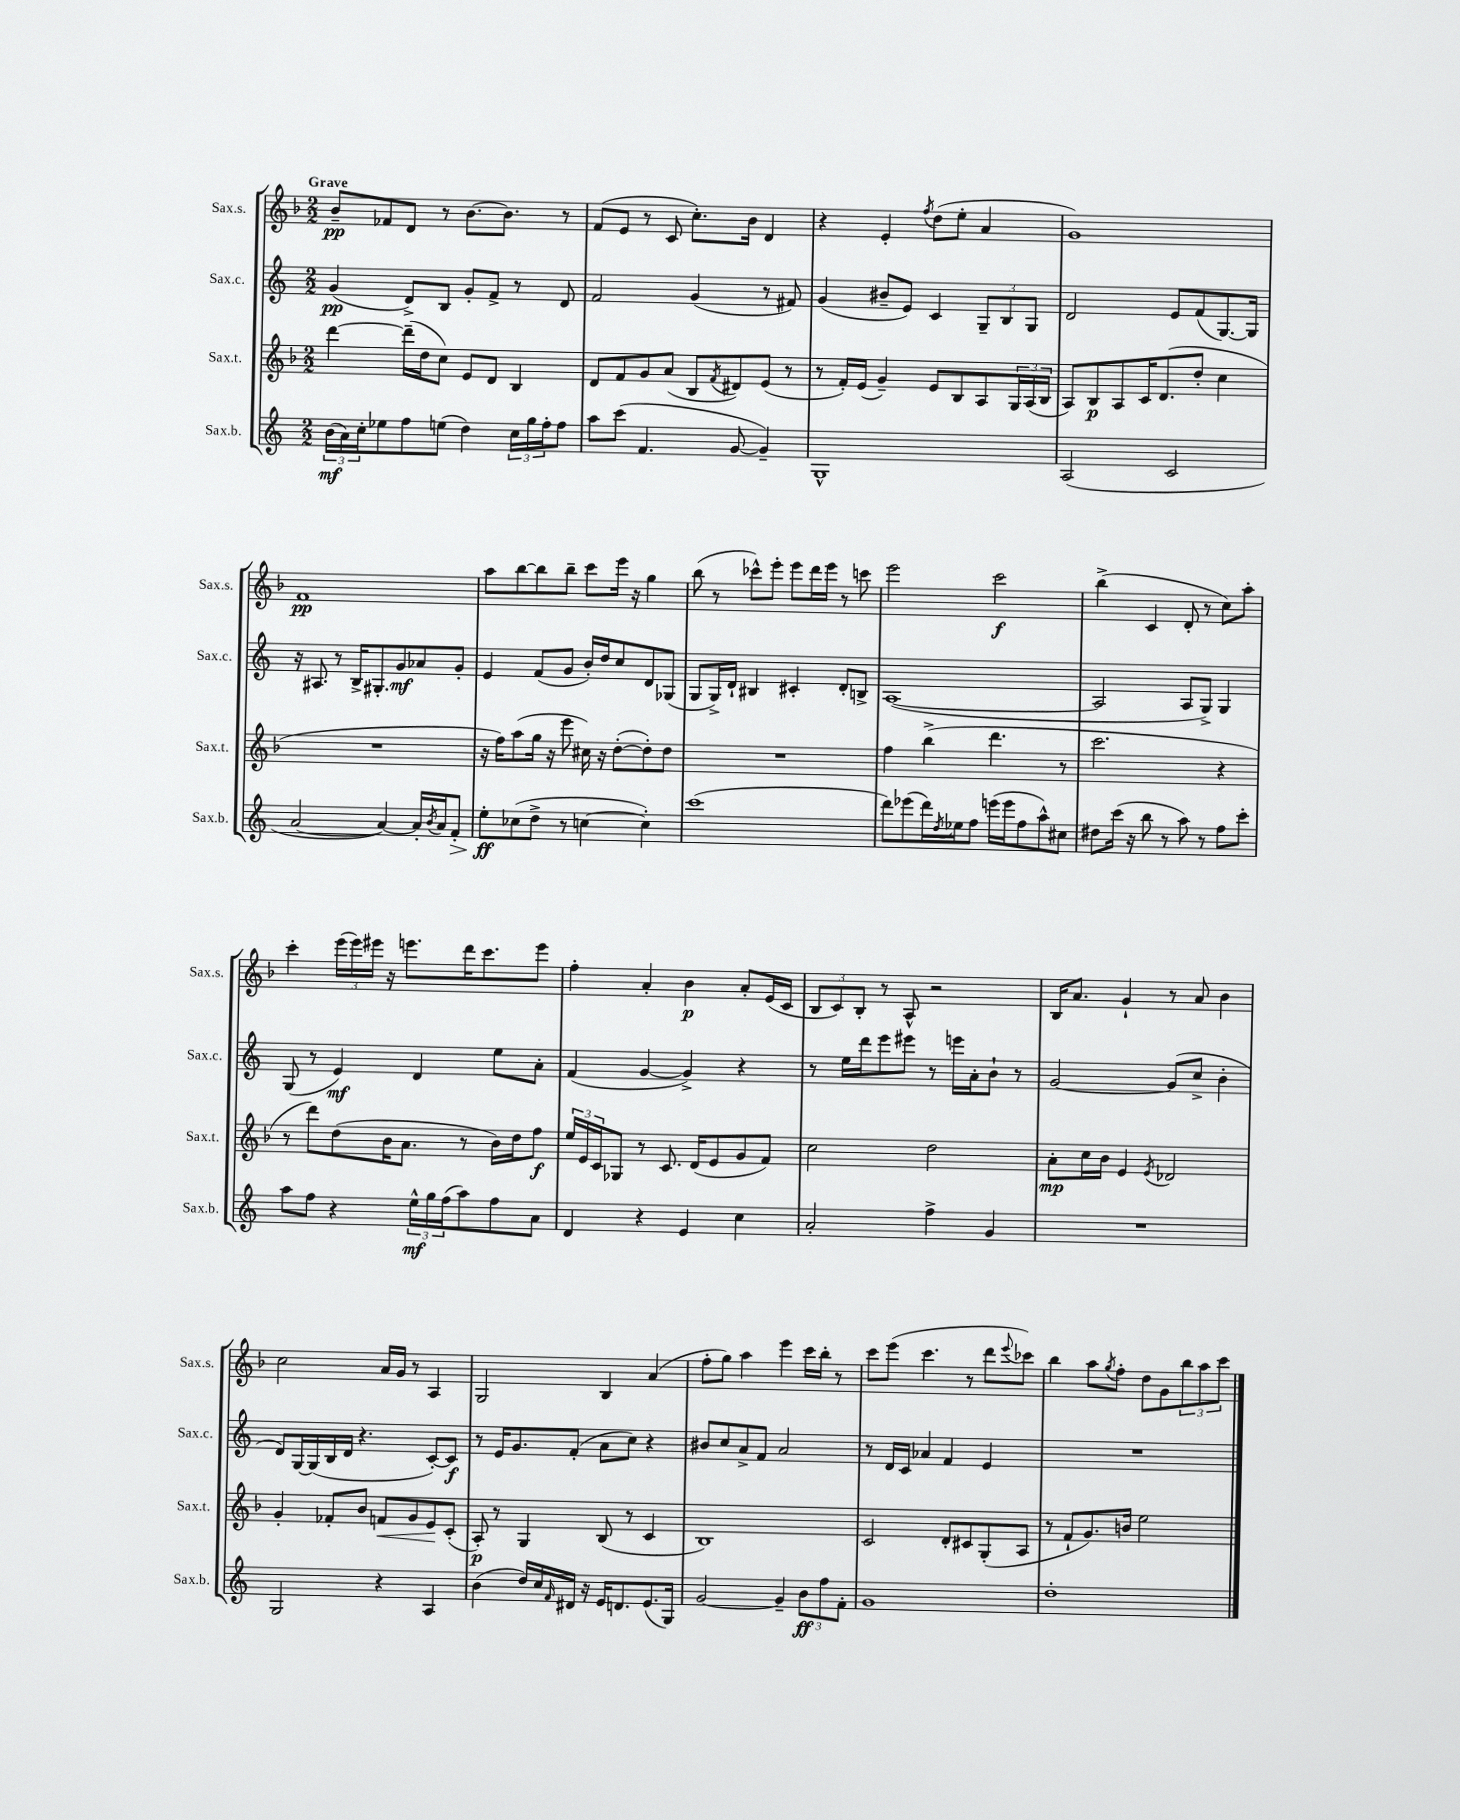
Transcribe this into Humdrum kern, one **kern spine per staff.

**kern	**dynam	**kern	**dynam	**kern	**dynam	**kern	**dynam
*part4	*part4	*part3	*part3	*part2	*part2	*part1	*part1
*staff4	*staff4	*staff3	*staff3	*staff2	*staff2	*staff1	*staff1
*I"Sax.b.	*	*I"Sax.t.	*	*I"Sax.c.	*	*I"Sax.s.	*
*I'Sax.b.	*	*I'Sax.t.	*	*I'Sax.c.	*	*I'Sax.s.	*
*clefG2	*	*clefG2	*	*clefG2	*	*clefG2	*
*k[]	*	*k[b-]	*	*k[]	*	*k[b-]	*
*M2/2	*	*M2/2	*	*M2/2	*	*M2/2	*
=1	=1	=1	=1	=1	=1	=1	=1
!	!	!	!	!	!	!LO:TX:a:B:t=Grave	!
(24b\LL	mf	[4ddd\	.	(4g/	pp	8b-~/L	pp
24a\)	.	.	.	.	.	.	.
24cc'\J	.	.	.	.	.	.	.
8ee-X\	.	.	.	.	.	8f-X/	.
8ff\	.	(16ddd~\LL]	.	8d^/L)	.	8d/J	.
.	.	16dd\J	.	.	.	.	.
(8een\J	.	8cc\J)	.	8B/J	.	8r	.
4dd\)	.	8e/L	.	8g'/L	.	[8.b-\L	.
.	.	8d/J	.	8f^/J	.	.	.
.	.	.	.	.	.	8.b-\J]	.
24cc\LL	.	4B-/	.	8r	.	.	.
24gg\	.	.	.	.	.	.	.
24ff'\J	.	.	.	.	.	.	.
8ff\J	.	.	.	8d/	.	8r	.
=2	=2	=2	=2	=2	=2	=2	=2
8aa\L	.	8d/L	.	2f/	.	(8f/L	.
(8ccc\J	.	8f/	.	.	.	8e/J	.
4.f/	.	8g/	.	.	.	8r	.
.	.	(8a/J	.	.	.	8c/	.
.	.	8B-/L	.	(4g/	.	8.cc'\L)	.
.	.	8qf/	.	.	.	.	.
[8g/	.	8d#X/)	.	.	.	.	.
.	.	.	.	.	.	16b-\Jk	.
4g~/])	.	(8e/J	.	8r	.	4d/	.
.	.	8r	.	8f#X/)	.	.	.
=3	=3	=3	=3	=3	=3	=3	=3
1G^^	.	8r	.	(4g/	.	4r	.
.	.	16f'/LL)	.	.	.	.	.
.	.	(16e/JJ	.	.	.	.	.
.	.	4g~/)	.	8b#X~/L	.	4e'/	.
.	.	.	.	8e/J)	.	.	.
.	.	.	.	.	.	8qff/	.
.	.	8e/L	.	4c/	.	(8dd\L	.
.	.	8B-/	.	.	.	8ee'\J	.
.	.	8A/	.	12G~/L	.	4a/	.
.	.	.	.	12B/	.	.	.
.	.	24G/L	.	.	.	.	.
.	.	(24A/	.	12G/J	.	.	.
.	.	24B-/JJ	.	.	.	.	.
=4	=4	=4	=4	=4	=4	=4	=4
(2A/	.	8A/L)	.	2d/	.	1g)	.
.	.	8B-/	p	.	.	.	.
.	.	8A/	.	.	.	.	.
.	.	16c/K	.	.	.	.	.
.	.	(8.d/	.	.	.	.	.
2c/	.	.	.	8e/L	.	.	.
.	.	8dd'/J	.	(8f/	.	.	.
.	.	4cc\	.	[8.G/)	.	.	.
.	.	.	.	16G/Jk]	.	.	.
!!LO:LB:g=z
=5	=5	=5	=5	=5	=5	=5	=5
[2a/	.	1r	.	16r	.	1f	pp
.	.	.	.	8.A#X/	.	.	.
.	.	.	.	8r	.	.	.
.	.	.	.	16B^/KL	.	.	.
.	.	.	.	8.G#X'/	.	.	.
4a/_)	.	.	.	.	.	.	.
.	.	.	.	8g/	mf	.	.
16a'/LL]	.	.	.	8a-X/	.	.	.
8qb/	.	.	.	.	.	.	.
16a/J	.	.	.	.	.	.	.
!	!LO:HP:b	!	!	!	!	!	!
8f'/J	>	.	.	8g'/J	.	.	.
=6	=6	=6	=6	=6	=6	=6	=6
8ee'\L	ff	16r	.	4e/	.	8aa\L	.
.	.	16ff\KL)	.	.	.	.	.
(8cc-X\	]	(8aa\	.	.	.	[8bb-\	.
8dd^\J	.	16gg\Jk	.	(8f/L	.	8bb-\]	.
.	.	16r	.	.	.	.	.
8r	.	8eee\	.	8g/J	.	8bb-~\J	.
[4ccn\	.	16cc#X\)	.	16b'/LL)	.	8ccc\L	.
.	.	16r	.	16dd/J	.	.	.
.	.	([8dd'\L	.	8cc/	.	16eee\Jk	.
.	.	.	.	.	.	16r	.
4cc'\])	.	8dd'\])	.	8d/	.	4gg\	.
.	.	8dd\J	.	(8G-X/J	.	.	.
=7	=7	=7	=7	=7	=7	=7	=7
(1ccc	.	1r	.	8G/L	.	(8bb-\	.
.	.	.	.	16G^/L)	.	8r	.
.	.	.	.	16d`/JJ	.	.	.
.	.	.	.	4B#X/	.	8ccc-X^^\L)	.
.	.	.	.	.	.	8eee'\J	.
.	.	.	.	4c#X'/	.	8eee\L	.
.	.	.	.	.	.	16ddd\L	.
.	.	.	.	.	.	16eee\JJ	.
.	.	.	.	8d'/L	.	8r	.
.	.	.	.	8Bn^/J	.	8cccn\	.
=8	=8	=8	=8	=8	=8	=8	=8
8ddd\L)	.	4ff\	.	([1A	.	2eee\	.
(8eee-X\	.	.	.	.	.	.	.
16ddd\L)	.	(4bb-^\	.	.	.	.	.
8qdd/	.	.	.	.	.	.	.
16ee-X\J	.	.	.	.	.	.	.
8ff\J	.	.	.	.	.	.	.
(16eeen\LL	.	4.ddd\	.	.	.	2ccc\	f
16eee\J	.	.	.	.	.	.	.
8ff\	.	.	.	.	.	.	.
8aa^^\)	.	.	.	.	.	.	.
8cc#X\J	.	8r	.	.	.	.	.
=9	=9	=9	=9	=9	=9	=9	=9
8dd#X\L	.	2.ccc\	.	2A/]	.	(4bb-^\	.
(16ccc\Jk	.	.	.	.	.	.	.
16r	.	.	.	.	.	.	.
8bb\	.	.	.	.	.	4c/	.
8r	.	.	.	.	.	.	.
8aa\)	.	.	.	8A/L	.	8d'/	.
8r	.	.	.	8G^/J)	.	8r	.
8ff\L	.	4r	.	4G/	.	8cc\L)	.
8ccc'\J	.	.	.	.	.	8aa'\J	.
!!LO:LB:g=z
=10	=10	=10	=10	=10	=10	=10	=10
8aa\L	.	8r	.	(8G/	.	4ccc'\	.
8ff\J	.	8ddd\L)	.	8r	.	.	.
4r	.	(8dd\	.	4e/)	mf	(24eee\LL	.
.	.	.	.	.	.	24eee\)	.
.	.	.	.	.	.	24eee#X\JJ	.
.	.	16b-\K	.	.	.	16r	.
.	.	8.a\J	.	.	.	8.eeen\L	.
24ee^^\LL	mf	.	.	4d/	.	.	.
24gg\	.	.	.	.	.	.	.
(24ff\J	.	.	.	.	.	.	.
8aa\)	.	8r	.	.	.	16ddd\K	.
.	.	.	.	.	.	8.ccc\	.
8ff\	.	16b-\LL)	.	8ee\L	.	.	.
.	.	16dd\J	.	.	.	.	.
8a\J	.	8ff\J	f	8a'\J	.	8eee\J	.
=11	=11	=11	=11	=11	=11	=11	=11
4d/	.	24ee/LL	.	(4f/	.	4ff'\	.
.	.	24e/	.	.	.	.	.
.	.	24c/J	.	.	.	.	.
.	.	8G-X/J	.	.	.	.	.
4r	.	8r	.	[4g/	.	4a'/	.
.	.	8.c/	.	.	.	.	.
4e/	.	.	.	4g^/])	.	4b-\	p
.	.	(16d/KL	.	.	.	.	.
.	.	8e/	.	.	.	.	.
4cc\	.	8g/	.	4r	.	8a'/L	.
.	.	8f/J)	.	.	.	(16e/L	.
.	.	.	.	.	.	16c/JJ	.
=12	=12	=12	=12	=12	=12	=12	=12
2a'/	.	2cc\	.	8r	.	12B-/L	.
.	.	.	.	.	.	12c/)	.
.	.	.	.	16ee\LL	.	.	.
.	.	.	.	.	.	12B-'/J	.
.	.	.	.	16ddd\J	.	.	.
.	.	.	.	8eee\	.	8r	.
.	.	.	.	8eee#X\J	.	8A^^/	.
4ff^\	.	2dd\	.	8r	.	2r	.
.	.	.	.	16eeen\LL	.	.	.
.	.	.	.	16a'\J	.	.	.
4g/	.	.	.	8b`\J	.	.	.
.	.	.	.	8r	.	.	.
=13	=13	=13	=13	=13	=13	=13	=13
1r	.	8a'\L	mp	[2g/	.	16B-/KL	.
.	.	.	.	.	.	8.a/J	.
.	.	16cc\L	.	.	.	.	.
.	.	16b-\JJ	.	.	.	.	.
.	.	4e/	.	.	.	4g`/	.
.	.	8qe/	.	.	.	.	.
.	.	2d-X/	.	(8g/L]	.	8r	.
.	.	.	.	8cc^/J	.	8a/	.
.	.	.	.	4b'\	.	4b-\	.
!!LO:LB:g=z
=14	=14	=14	=14	=14	=14	=14	=14
2G/	.	4g'/	.	8d/L)	.	2cc\	.
.	.	.	.	[16G/L	.	.	.
.	.	.	.	(16G/]	.	.	.
.	.	8f-X'/L	.	16B/	.	.	.
.	.	.	.	16d/JJ	.	.	.
.	.	8b-/J	.	4.r	.	.	.
!	!	!	!LO:HP:b	!	!	!	!
4r	.	8fn/L	<	.	.	16a/LL	.
.	.	.	.	.	.	16g/JJ	.
.	.	8g/	.	.	.	8r	.
4A/	.	8e/	.	[8c'/L)	.	4A/	.
.	.	(8c'/J	[	8c/J]	f	.	.
=15	=15	=15	=15	=15	=15	=15	=15
(4b\	.	8A'/)	p	8r	.	2G/	.
.	.	8r	.	16e/KL	.	.	.
.	.	.	.	8.g/	.	.	.
16dd/LL)	.	4G/	.	.	.	.	.
16cc/	.	.	.	.	.	.	.
16qqf/	.	.	.	.	.	.	.
16d#X/JJ	.	.	.	(8f'/J	.	.	.
16r	.	.	.	.	.	.	.
16e/KL	.	(8B-/	.	8a\L	.	4B-/	.
8.dn/	.	.	.	.	.	.	.
.	.	8r	.	8cc\J)	.	.	.
(8.e/	.	4c/	.	4r	.	(4a/	.
16G/Jk)	.	.	.	.	.	.	.
=16	=16	=16	=16	=16	=16	=16	=16
[2g/	.	1B-)	.	8b#X/L	.	8ff'\L	.
.	.	.	.	8cc/	.	8gg\J)	.
.	.	.	.	8a^/	.	4aa\	.
.	.	.	.	8f/J	.	.	.
4g~/]	.	.	.	2a/	.	4eee\	.
12b\L	ff	.	.	.	.	16ccc\LL	.
.	.	.	.	.	.	16bb-'\JJ	.
12ff\	.	.	.	.	.	.	.
.	.	.	.	.	.	8r	.
12f'\J	.	.	.	.	.	.	.
=17	=17	=17	=17	=17	=17	=17	=17
1g	.	2c/	.	8r	.	8ccc\L	.
.	.	.	.	16d/LL	.	(8eee\J	.
.	.	.	.	16c/JJ	.	.	.
.	.	.	.	4a-X/	.	4.ccc\	.
.	.	8d'/L	.	4f/	.	.	.
.	.	8c#X/	.	.	.	8r	.
.	.	(8G'/	.	4e/	.	8ddd\L	.
.	.	.	.	.	.	8qqeee/	.
.	.	8A/J	.	.	.	8ccc-X\J)	.
=18	=18	=18	=18	=18	=18	=18	=18
1dd'	.	8r	.	1r	.	4bb-\	.
.	.	8f`/L	.	.	.	.	.
.	.	8.g/)	.	.	.	8aa\L	.
.	.	.	.	.	.	8qgg/	.
.	.	.	.	.	.	8ff'\J	.
.	.	16bn/Jk	.	.	.	.	.
.	.	2ee\	.	.	.	8dd\L	.
.	.	.	.	.	.	8g\	.
.	.	.	.	.	.	12bb-\	.
.	.	.	.	.	.	12aa\	.
.	.	.	.	.	.	12ccc\J	.
==	==	==	==	==	==	==	==
*-	*-	*-	*-	*-	*-	*-	*-
